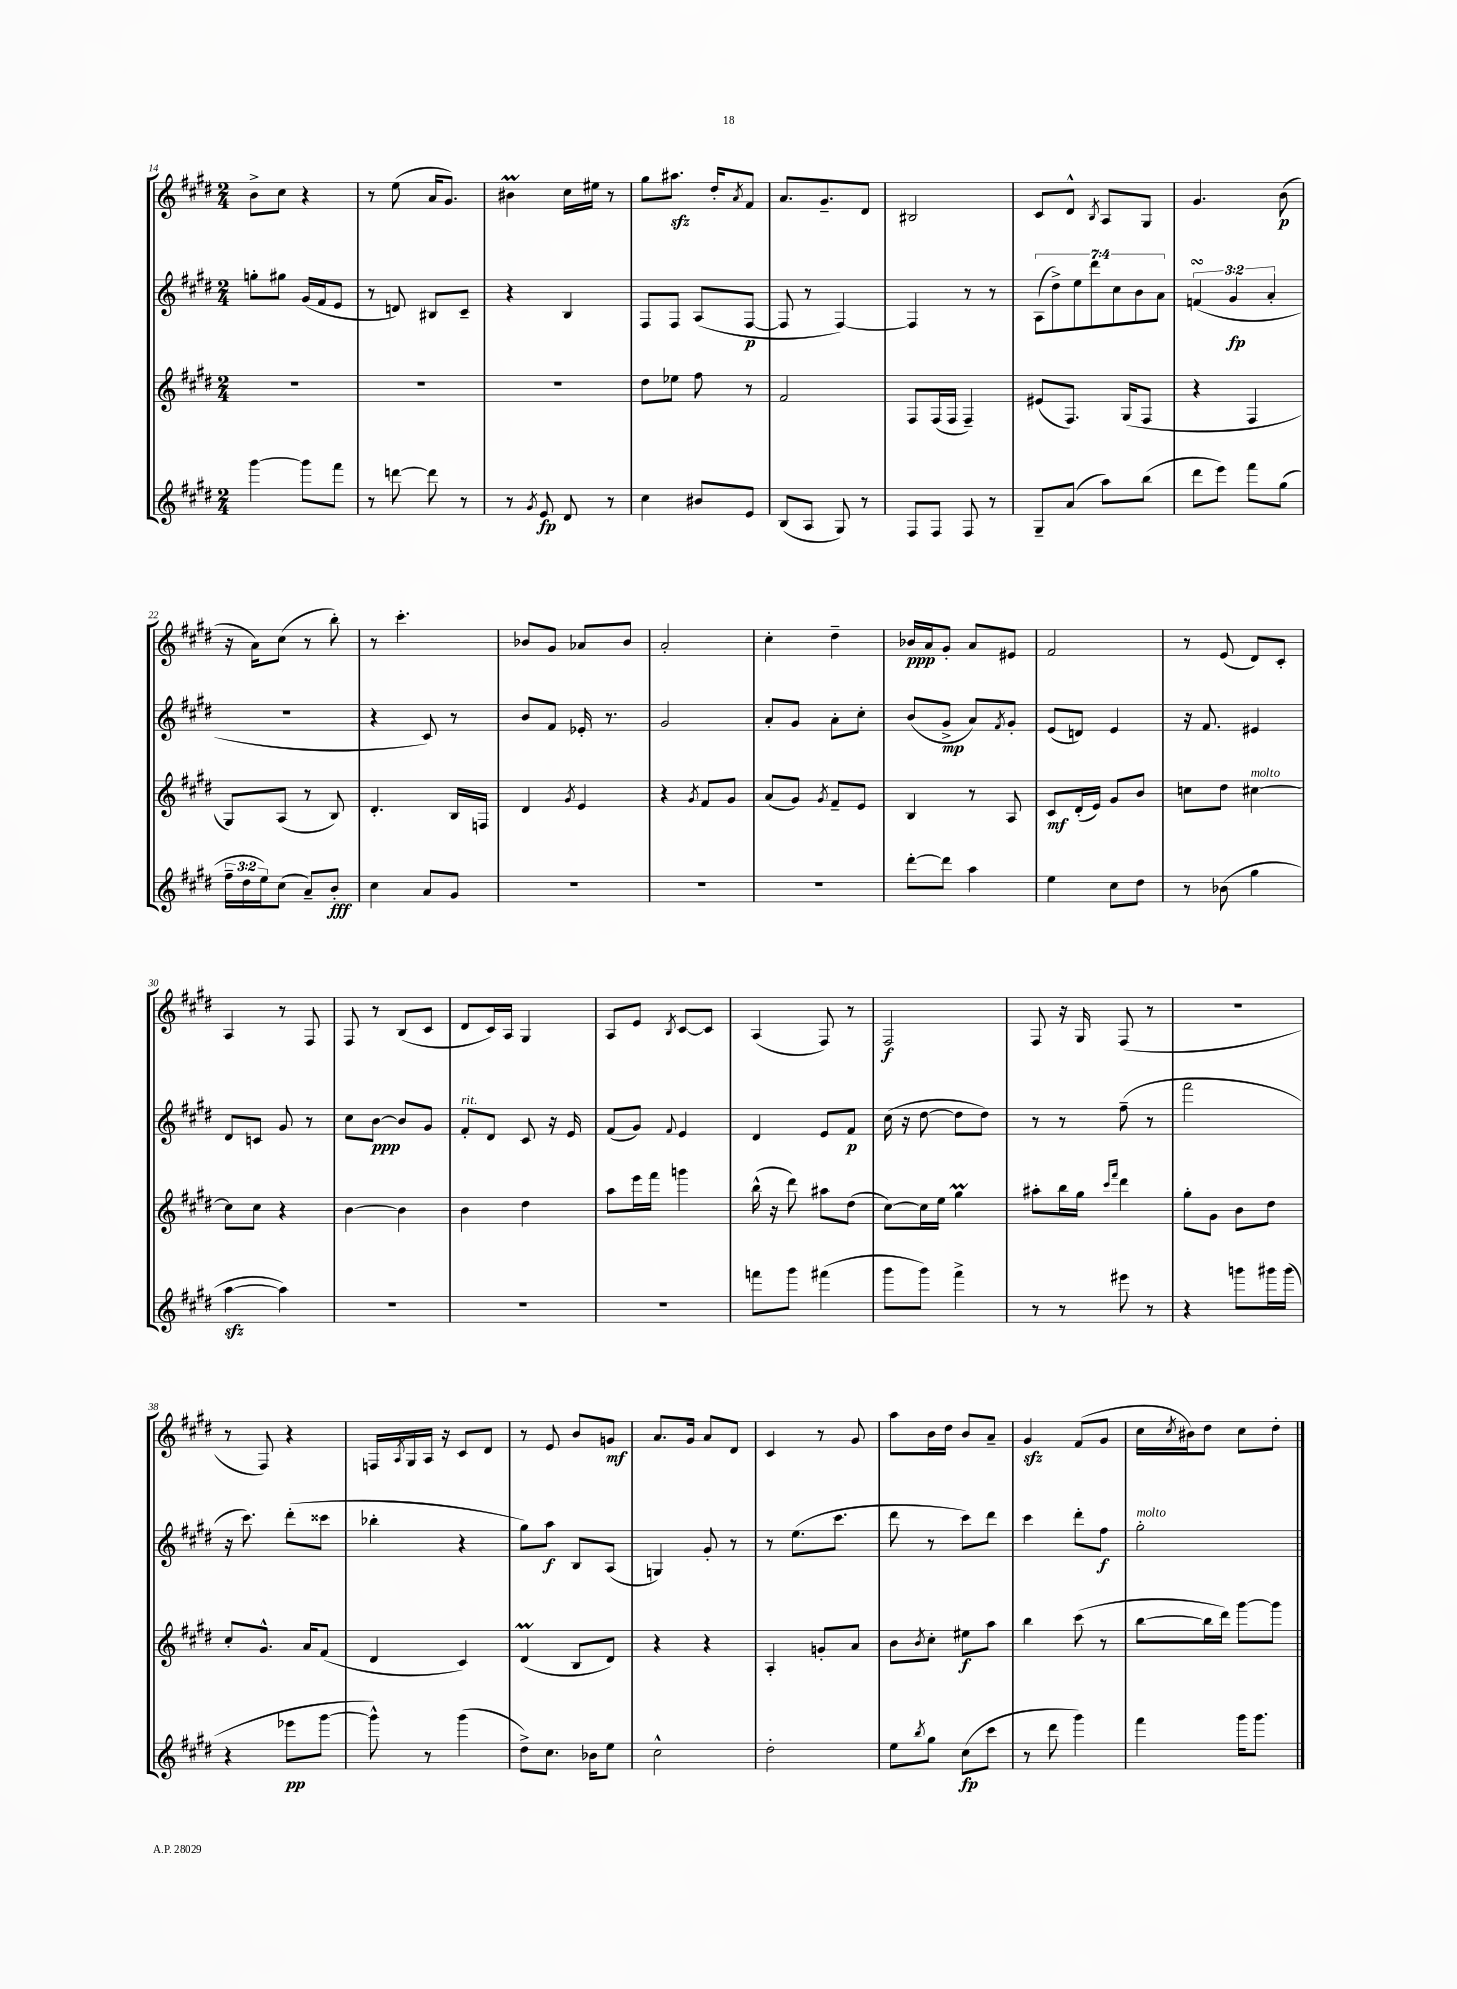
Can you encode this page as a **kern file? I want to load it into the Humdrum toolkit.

**kern	**kern	**kern	**kern
*staff4	*staff3	*staff2	*staff1
*clefG2	*clefG2	*clefG2	*clefG2
*k[f#c#g#d#]	*k[f#c#g#d#]	*k[f#c#g#d#]	*k[f#c#g#d#]
*M2/4	*M2/4	*M2/4	*M2/4
[4ggg#\	2r	8gg'\L	8b^\L
.	.	8gg#\J	8cc#\J
8ggg#\]L	.	(16g#/LL	4r
.	.	16f#/J	.
8fff#\J	.	8e/J	.
=	=	=	=
8r	2r	8r	8r
[8ddd\	.	8d/)	(8ee\
8ddd\]	.	8B#/L	16a/LK
.	.	.	8.g#/J)
8r	.	8c#~/J	.
=	=	=	=
8r	2r	4r	4b#\
8qg#/	.	.	.
8e/	.	.	.
8d#/	.	4B/	16cc#\LL
.	.	.	16ee#\JJ
8r	.	.	8r
=	=	=	=
4cc#\	8dd#\L	8F#/L	8gg#\L
.	8ee-\J	8F#/J	8.aa#\J
8b#/L	8ff#\	(8A/L	.
.	.	.	16dd#'/LK
.	.	.	8qa/
8e/J	8r	[8F#/J	8f#/J
=	=	=	=
(8B/L	2f#/	8F#/]	8.a/L
8A/J	.	8r	.
.	.	.	8.g#~/
8G#/)	.	[4F#/)	.
8r	.	.	8d#/J
=	=	=	=
8F#/L	8F#/L	4F#/]	2B#/
8F#/J	(16F#/L	.	.
.	16F#/JJ	.	.
8F#/	4F#~/)	8r	.
8r	.	8r	.
=	=	=	=
8G#~/L	(8e#/L	(14A\L	8c#/L
.	.	14dd#^\)	.
(8a/J	8.F#/J)	.	8d#^^/J
.	.	14ee\	.
.	.	14ddd#\	.
.	.	.	8qB/
8aa\L)	.	.	8A/L
.	.	14cc#\	.
.	(16G#/LK	.	.
.	.	14b\	.
(8bb\J	8F#/J	.	8G#/J
.	.	14a\J	.
=	=	=	=
8ddd#\L	4r	(6f/	4.g#/
8eee\J)	.	.	.
.	.	6g#/	.
8fff#\L	4F#/	.	.
.	.	6a'/	.
(8gg#\J	.	.	(8b\
=	=	=	=
24ff#~\LL	8G#/L)	2r	16r
24dd#\	.	.	.
.	.	.	16a\LK)
24ee\J)	.	.	.
(8cc#\J	(8A/J	.	(8cc#\J
8a~/L)	8r	.	8r
8b'/J	8B/)	.	8bb'\)
=	=	=	=
4cc#\	4.d#'/	4r	8r
.	.	.	4.ccc#'\
8a/L	.	8c#/)	.
8g#/J	16B/LL	8r	.
.	16F/JJ	.	.
=	=	=	=
2r	4d#/	8b/L	8b-/L
.	.	8f#/J	8g#/J
.	8qg#/	.	.
.	4e/	16e-'/	8a-/L
.	.	8.r	.
.	.	.	8b-/J
=	=	=	=
2r	4r	2g#/	2a'/
.	8qg#/	.	.
.	8f#/L	.	.
.	8g#/J	.	.
=	=	=	=
2r	(8a/L	8a'/L	4cc#'\
.	8g#/J)	8g#/J	.
.	8qg#/	.	.
.	8f#~/L	8a'\L	4dd#~\
.	8e/J	8cc#'\J	.
=	=	=	=
[8ddd#'\L	4B/	(8b/L	16b-/LL
.	.	.	16a/J
8ddd#\]J	.	8g#^/J	8g#'/J
4aa\	8r	8a/L)	8a/L
.	.	8qf#/	.
.	8A/	8g#'/J	8e#/J
=	=	=	=
4ee\	8c#/L	(8e/L	2f#/
.	(16d#'/L	8d/J)	.
.	16e/JJ)	.	.
8cc#\L	8g#/L	4e/	.
8dd#\J	8b/J	.	.
=	=	=	=
8r	8cc\L	16r	8r
.	.	8.f#/	.
(8b-\	8dd#\J	.	(8e/
4gg#\	[4cc#\	4e#/	8d#/L)
.	.	.	8c#'/J
=	=	=	=
[4aa\	8cc#\]L	8d#/L	4A/
.	8cc#\J	8c/J	.
4aa\])	4r	8g#/	8r
.	.	8r	8F#/
=	=	=	=
2r	[4b\	8cc#\L	8F#/
.	.	[8b\J	8r
.	4b\]	8b/]L	(8B/L
.	.	8g#/J	8c#/J
=	=	=	=
2r	4b\	8f#'/L	8d#/L
.	.	8d#/J	16c#/L)
.	.	.	16A/JJ
.	4dd#\	8c#/	4G#/
.	.	16r	.
.	.	16e/	.
=	=	=	=
2r	8aa\L	(8f#/L	8A/L
.	16eee\L	8g#/J)	8e/J
.	16fff#\JJ	.	.
.	.	8qqf#/	8qB/
.	4ggg\	4e/	[8c#/L
.	.	.	8c#/]J
=	=	=	=
8fff\L	(16bb^^\	4d#/	(4A/
.	16r	.	.
8ggg#\J	8ddd#\)	.	.
(4fff#\	8aa#\L	8e/L	8F#/)
.	(8dd#\J	8f#/J	8r
=	=	=	=
8ggg#\L	[8cc#\L)	(16cc#\	2F#/
.	.	16r	.
8ggg#\J)	16cc#\]L	[8dd#\	.
.	16ee\JJ	.	.
4fff#^\	4gg#\	8dd#\]L	.
.	.	8dd#\J)	.
=	=	=	=
8r	8aa#'\L	8r	8F#/
8r	16bb\L	8r	16r
.	16gg#\JJ	.	16G#/
.	16qqccc#/LL	.	.
.	16qqfff#/JJ	.	.
8eee#\	4ddd#\	(8ff#~\	(8F#/
8r	.	8r	8r
=	=	=	=
4r	8gg#'\L	2fff#\	2r
.	8g#\J	.	.
8ggg\L	8b\L	.	.
16ggg#\L	8dd#\J	.	.
(16ggg#\JJ	.	.	.
=	=	=	=
4r	8cc#'/L	16r	8r
.	.	8.ccc#\)	.
.	8.g#^^/J	.	8F#/)
8eee-\L	.	(8ddd#'\L	4r
.	16a/LK	.	.
[8ggg#\J	(8f#/J	8ccc##\J	.
=	=	=	=
8ggg#^^\])	4d#/	4bb-'\	16F/LL
.	.	.	8qA/
.	.	.	16G#/
8r	.	.	16A/JJ
.	.	.	16r
(4ggg#\	4c#/)	4r	8c#/L
.	.	.	8d#/J
=	=	=	=
8dd#^\L)	(4d#/	8gg#\L)	8r
8.cc#\J	.	8aa\J	8e/
.	8B/L	8B/L	8b/L
16b-\LK	.	.	.
8ee\J	8d#/J)	(8A/J	8g/J
=	=	=	=
2cc#^^\	4r	4G/)	8.a/L
.	.	.	16g#/Jk
.	4r	8g#'/	8a/L
.	.	8r	8d#/J
=	=	=	=
2dd#'\	4A'/	8r	4c#/
.	.	(8.ee\L	.
.	8g'/L	.	8r
.	.	8.ccc#\J	.
.	8a/J	.	8g#/
=	=	=	=
8ee\L	8b\L	8ddd#\	8aa\L
8qbb/	8qb/	.	.
8gg#\J	8cc#'\J	8r	16b\L
.	.	.	16dd#\JJ
(8cc#\L	8ee#\L	8ccc#\L)	8b/L
8ccc#\J	8aa\J	8ddd#\J	8a~/J
=	=	=	=
8r	4bb\	4ccc#\	4g#/
8ddd#\	.	.	.
4ggg#\)	(8ccc#\	8ddd#'\L	(8f#/L
.	8r	8ff#\J	8g#/J
=	=	=	=
4fff#\	[8bb\L	2gg#'\	16cc#\LL
.	.	.	8qcc#/
.	.	.	16b#\J)
.	16bb\]L	.	8dd#\J
.	16ddd#\JJ)	.	.
16ggg#\LK	[8ggg#\L	.	8cc#\L
8.ggg#\J	.	.	.
.	8ggg#\]J	.	8dd#'\J
==	==	==	==
*-	*-	*-	*-
